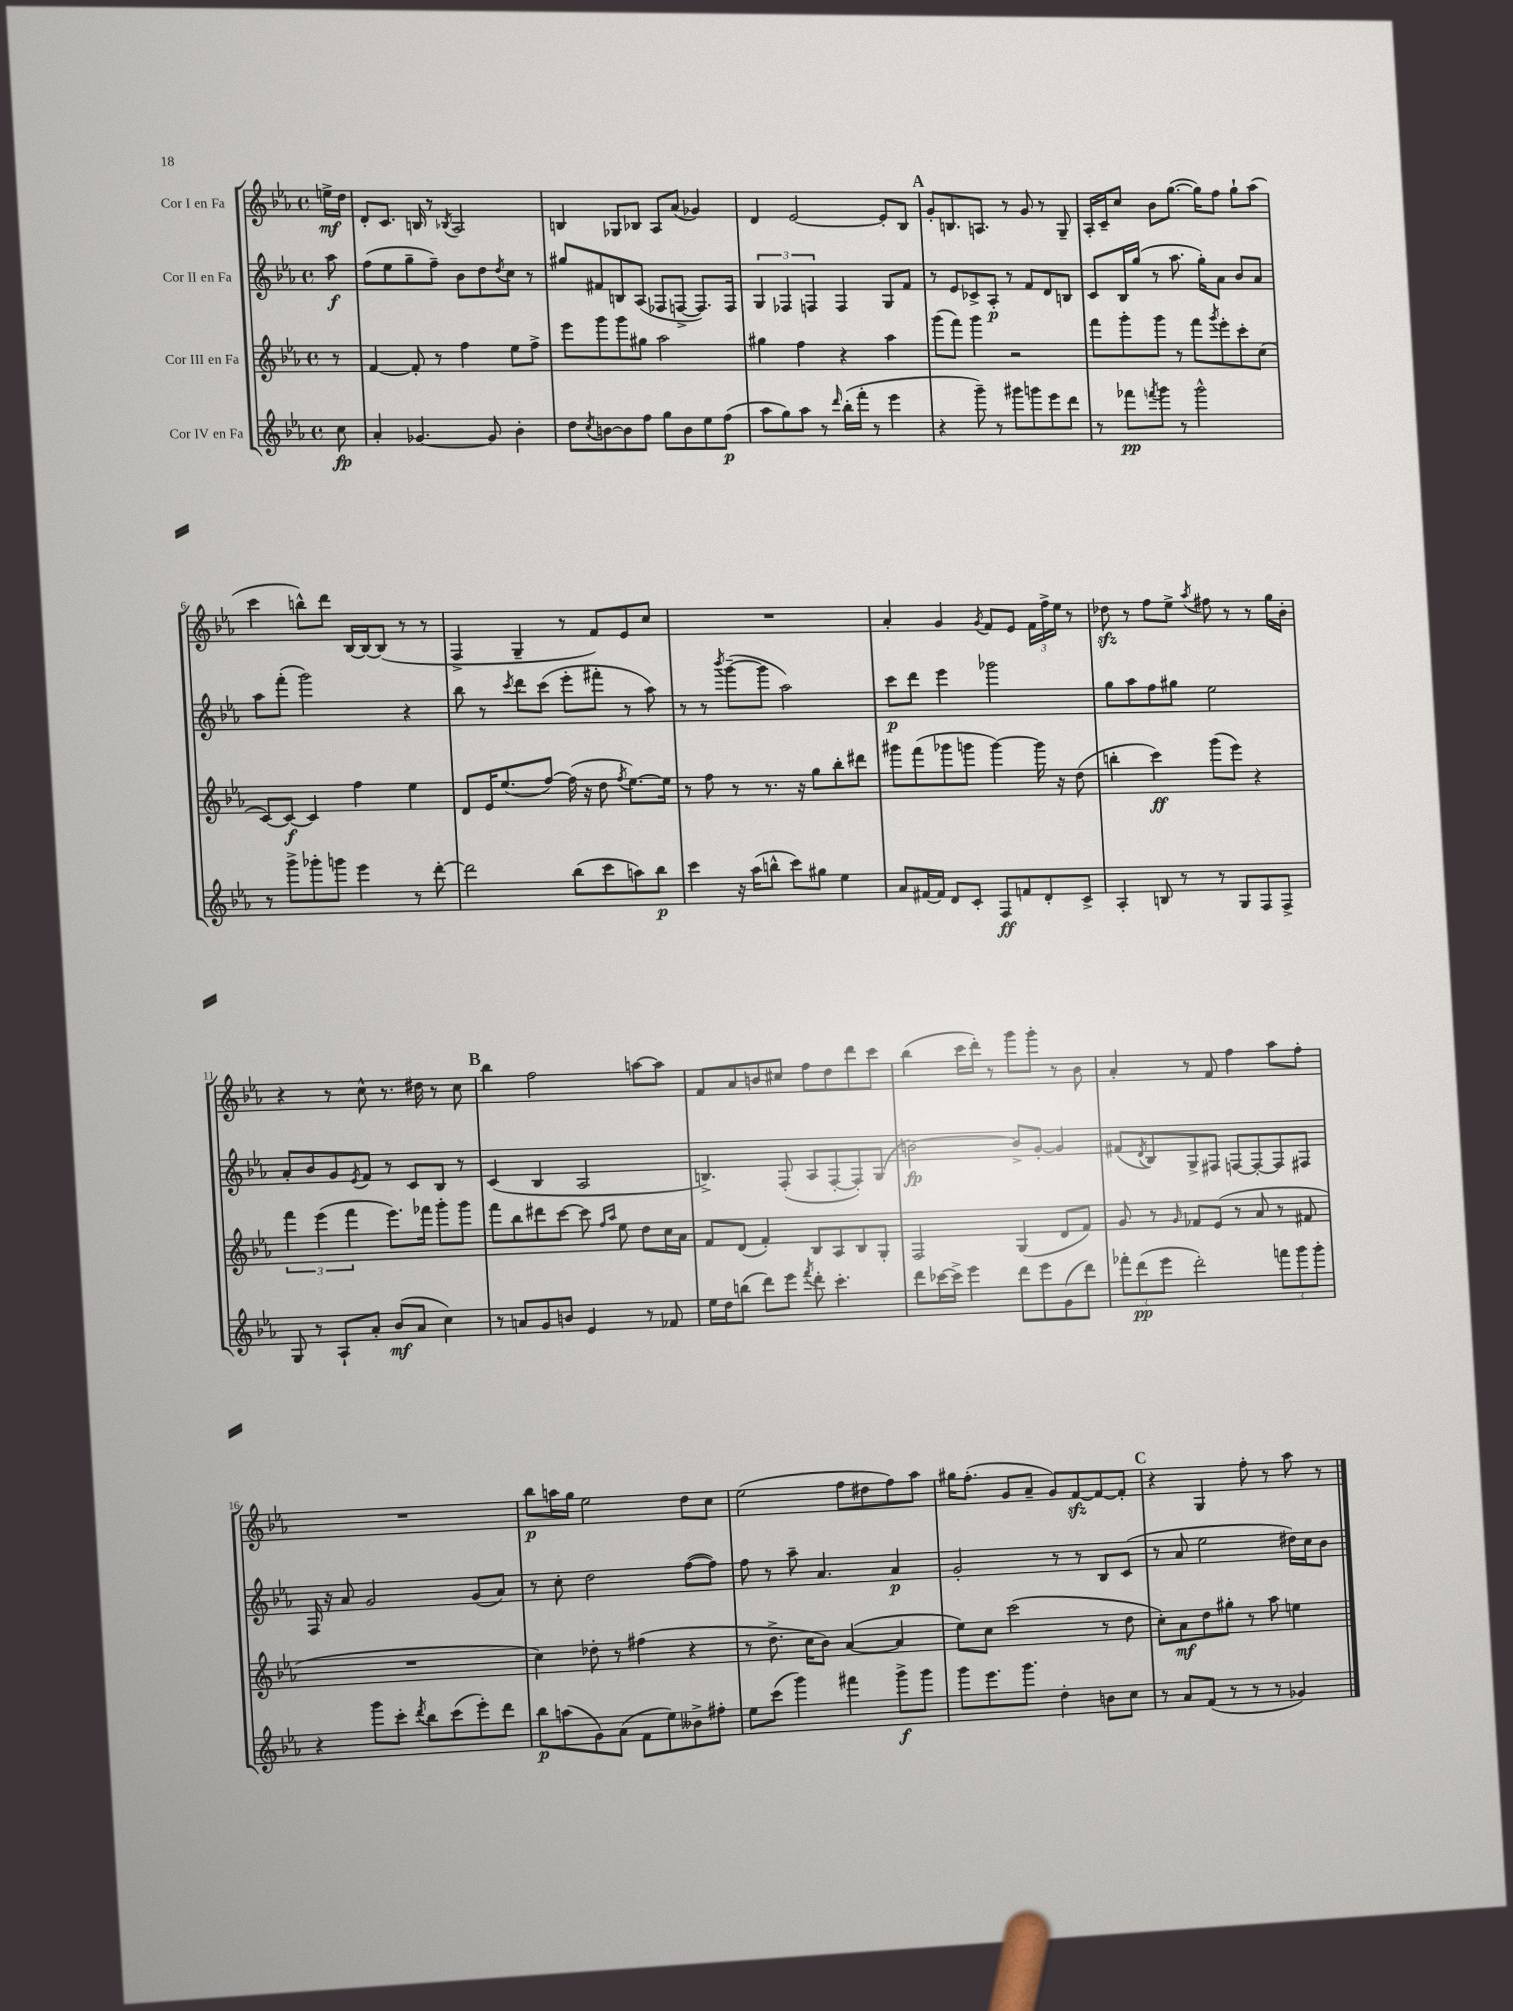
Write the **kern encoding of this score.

**kern	**dynam	**kern	**dynam	**kern	**dynam	**kern	**dynam
*part4	*part4	*part3	*part3	*part2	*part2	*part1	*part1
*staff4	*staff4	*staff3	*staff3	*staff2	*staff2	*staff1	*staff1
*I"Cor IV en Fa	*	*I"Cor III en Fa	*	*I"Cor II en Fa	*	*I"Cor I en Fa	*
*clefG2	*	*clefG2	*	*clefG2	*	*clefG2	*
*k[b-e-a-]	*	*k[b-e-a-]	*	*k[b-e-a-]	*	*k[b-e-a-]	*
*M4/4	*	*M4/4	*	*M4/4	*	*M4/4	*
*met(c)	*	*met(c)	*	*met(c)	*	*met(c)	*
=	=	=	=	=	=	=	=
8cc\	fp	8r	.	8aa-\	f	16een^\LL	mf
.	.	.	.	.	.	16dd\JJ	.
=1	=1	=1	=1	=1	=1	=1	=1
4a-'/	.	[4f/	.	(8ff\L	.	8d'/L	.
.	.	.	.	8ee-\	.	8.c/J	.
[4.g-X/	.	8f'/]	.	8gg~\	.	.	.
.	.	.	.	.	.	16Bn/	.
.	.	8r	.	8ff~\J)	.	8r	.
.	.	.	.	.	.	8qB-X/	.
.	.	4ff\	.	8b-\L	.	2A-/	.
8g-/]	.	.	.	8dd\	.	.	.
.	.	.	.	8qdd/	.	.	.
4b-'\	.	8ee-\L	.	8cc\J	.	.	.
.	.	8ff^\J	.	8r	.	.	.
=2	=2	=2	=2	=2	=2	=2	=2
8dd\L	.	8eee-\L	.	8gg#X/L	.	4Bn/	.
8qcc/	.	.	.	.	.	.	.
[8bn\	.	8ggg\	.	8f#X/	.	.	.
8b\]	.	8ggg\	.	8Bn/	.	8G-X/L	.
8ff\J	.	8gg#X\J	.	(8A-/J	.	8B-X/J	.
8gg\L	.	2aa-\	.	8F-X/L	.	8A-/L	.
8b\	.	.	.	[8Fn^/J	.	(8a-/J	.
8ee-\	.	.	.	8.F/L])	.	4g-X/)	.
(8ff\J	p	.	.	.	.	.	.
.	.	.	.	16F/Jk	.	.	.
=3	=3	=3	=3	=3	=3	=3	=3
8aa-\L	.	4gg#X\	.	6G/	.	4d/	.
8gg\)	.	.	.	.	.	.	.
.	.	.	.	6F-X/	.	.	.
8aa-\J	.	4ff\	.	.	.	[2e-/	.
.	.	.	.	6Fn/	.	.	.
8r	.	.	.	.	.	.	.
16qqddd/	.	.	.	.	.	.	.
(16bb-'\LL	.	4r	.	4F/	.	.	.
16fff'\JJ	.	.	.	.	.	.	.
8r	.	.	.	.	.	.	.
4eee-\	.	4aa-\	.	8G/L	.	8e-'/L]	.
.	.	.	.	8f/J	.	8B-/J	.
!!LO:REH:place=s1:t=A
=4	=4	=4	=4	=4	=4	=4	=4
4r	.	(8ggg\L	.	8r	.	8g'/L	.
.	.	8fff\J)	.	8e-/L	.	8.Bn/	.
8ggg~\)	.	4ggg\	.	8c-X^/	.	.	.
.	.	.	.	.	.	8.An/J	.
8r	.	.	.	8A-'/J	p	.	.
8ggg#X\L	.	2r	.	8r	.	8r	.
8gggn\	.	.	.	8f/L	.	8g/	.
8eee-\	.	.	.	8d/	.	8r	.
8ddd\J	.	.	.	8Bn/J	.	8G~/	.
=5	=5	=5	=5	=5	=5	=5	=5
8r	.	8fff\L	.	8c/L	.	16A-'/LL	.
.	.	.	.	.	.	16c~/J	.
8fff-X\L	pp	8ggg'\	.	16B-/L	.	8cc/J	.
.	.	.	.	(16gg/JJ	.	.	.
8qfffn/	.	.	.	.	.	.	.
8ggg\J	.	8ggg\J	.	8r	.	8b-\L	.
8r	.	8r	.	8.aa-\	.	([8.gg\J	.
2ggg^^\	.	8fff\L	.	.	.	.	.
.	.	.	.	16gg'\KL)	.	16gg\KL])	.
.	.	8qggg/	.	.	.	.	.
.	.	8eee-'\	.	8a-\J	.	8ff\J	.
.	.	8ccc'\	.	8b-/L	.	8gg`\L	.
.	.	(8cc\J	.	8a-/J	.	(8aa-\J	.
!!LO:LB:g=z
=6	=6	=6	=6	=6	=6	=6	=6
8r	.	[8c/L)	.	8aa-\L	.	4ccc\	.
8ggg^\L	.	8c/J_	f	(8fff'\J	.	.	.
8ggg-X'\	.	4c/]	.	2ggg\)	.	8bbn^^\L)	.
8gggn\J	.	.	.	.	.	8ddd\J	.
4eee-\	.	4ff\	.	.	.	[16B-/LL	.
.	.	.	.	.	.	16B-/J_	.
.	.	.	.	.	.	(8B-/J]	.
8r	.	4ee-\	.	4r	.	8r	.
[8ddd'\	.	.	.	.	.	8r	.
=7	=7	=7	=7	=7	=7	=7	=7
2ddd\]	.	8d/L	.	8bb-\	.	4F^/	.
.	.	16e-/K	.	8r	.	.	.
.	.	(8.ee-/	.	.	.	.	.
.	.	.	.	8qccc/	.	.	.
.	.	.	.	8ddd\L	.	4G~/	.
.	.	[8ff/J)	.	(8ccc\J	.	.	.
(8bb-\L	.	(16ff\]	.	8eee-'\L	.	8r	.
.	.	16r	.	.	.	.	.
8ccc\	.	8dd\	.	8fff#X'\J	.	8f/L)	.
.	.	8qff/	.	.	.	.	.
8aan\)	.	[8.ee-\L)	.	8r	.	8e-/	.
8bb-\J	p	.	.	8aa-\)	.	8cc/J	.
.	.	16ee-\Jk]	.	.	.	.	.
=8	=8	=8	=8	=8	=8	=8	=8
4ccc\	.	8r	.	8r	.	1r	.
.	.	8ff\	.	8r	.	.	.
.	.	.	.	8qbbb-/	.	.	.
16r	.	8r	.	([8ggg~\L	.	.	.
(16aa-\KL	.	.	.	.	.	.	.
8bbn^^\J	.	8.r	.	8ggg\J]	.	.	.
8ccc\L)	.	.	.	2aa-\)	.	.	.
.	.	16r	.	.	.	.	.
8gg#X\J	.	8gg\L	.	.	.	.	.
4ee-\	.	8bb-'\	.	.	.	.	.
.	.	8ddd#X\J	.	.	.	.	.
=9	=9	=9	=9	=9	=9	=9	=9
8a-/L	.	8ggg#X\L	.	8ccc\L	p	4a-'/	.
[16f#X/L	.	(8fff\	.	8ddd\J	.	.	.
16f#/JJ]	.	.	.	.	.	.	.
8d/L	.	8ggg-X\	.	4eee-\	.	4g/	.
8c'/J	.	8gggn\J	.	.	.	.	.
.	.	.	.	.	.	8qg/	.
8F/L	ff	[4ggg\)	.	2ggg-X\	.	8f/L	.
8fn/	.	.	.	.	.	8e-/J	.
8d'/	.	16ggg\]	.	.	.	24f\LL	.
.	.	.	.	.	.	24ff^\	.
.	.	16r	.	.	.	.	.
.	.	.	.	.	.	24ee-\JJ	.
8c^/J	.	(8dd\	.	.	.	8r	.
=10	=10	=10	=10	=10	=10	=10	=10
4A-'/	.	4bbn'\	.	8gg\L	.	8dd-Xzz\	.
.	.	.	.	8aa-\	.	8r	.
8Bn/	.	4ccc\)	ff	8ff\	.	8ff\L	.
8r	.	.	.	8gg#X\J	.	8ee-^\J	.
.	.	.	.	.	.	8qaa-/	.
8r	.	(8ggg\L	.	2ee-\	.	8ff#X\	.
8G/L	.	8eee-\J)	.	.	.	8r	.
8F/	.	4r	.	.	.	8r	.
8F^/J	.	.	.	.	.	16gg\LL	.
.	.	.	.	.	.	16b-'\JJ	.
!!LO:LB:g=z
=11	=11	=11	=11	=11	=11	=11	=11
8G/	.	6fff\	.	8a-'/L	.	4r	.
8r	.	.	.	8b-/	.	.	.
.	.	(6eee-\	.	.	.	.	.
8A-`/L	.	.	.	8g/	.	8r	.
.	.	6fff\	.	.	.	.	.
.	.	.	.	8qe-/	.	.	.
8a-'/J	.	.	.	8f/J	.	8cc^^\	.
(8b-/L	mf	8.eee-\L)	.	8r	.	8.r	.
8a-/J	.	.	.	8c/L	.	.	.
.	.	16fff-X\Jk	.	.	.	16dd#X\	.
4cc\)	.	8ggg'\L	.	8B-/J	.	8r	.
.	.	8ggg\J	.	8r	.	8cc\	.
!!LO:REH:place=s1:t=B
=12	=12	=12	=12	=12	=12	=12	=12
8r	.	8fff\L	.	(4c/	.	4bb-\	.
8an/L	.	8bb-\	.	.	.	.	.
8g/	.	8ddd#X\	.	4B-/	.	2ff\	.
8bn/J	.	[8ccc\J	.	.	.	.	.
4e-/	.	8ccc\]	.	2A-/	.	.	.
.	.	16qqff/LL	.	.	.	.	.
.	.	16qqaa-/JJ	.	.	.	.	.
.	.	8ee-\	.	.	.	.	.
8r	.	8dd\L	.	.	.	[8aan\L	.
8f-X/	.	16cc\L	.	.	.	8aa\J]	.
.	.	16a-\JJ	.	.	.	.	.
=13	=13	=13	=13	=13	=13	=13	=13
16ee-\LL	.	8f/L	.	4.Bn^/)	.	8f/L	.
16dd\J	.	.	.	.	.	.	.
(8bbn\J	.	(8d/J	.	.	.	8a-/	.
8ddd\L)	.	4f'/)	.	.	.	8bn/	.
8eee-\J	.	.	.	(8F'/	.	8cc#X/J	.
8qfff/	.	.	.	.	.	.	.
8ddd'\	.	8B-/L	.	8A-/L	.	8ff\L	.
4.ccc'\	.	8A-/	.	[8F'/	.	8dd\	.
.	.	8B-/	.	8F'/])	.	8ddd\	.
.	.	8G'/J	.	(8G/J	.	8ccc\J	.
=14	=14	=14	=14	=14	=14	=14	=14
8ddd\L	.	2F/	.	[2bn\)	fp	(4bb-\	.
[16ccc-X\L	.	.	.	.	.	.	.
16ccc-^\JJ]	.	.	.	.	.	.	.
4eee-\	.	.	.	.	.	16ccc\LL	.
.	.	.	.	.	.	16ddd'\JJ)	.
.	.	.	.	.	.	8r	.
8ddd\L	.	(4G/	.	8b^/L]	.	8ggg\L	.
8eee-\	.	.	.	[8g'/J	.	8ggg'\J	.
(8g\	.	8d/L	.	4g/]	.	8r	.
8ddd\J)	.	8f/J)	.	.	.	8b-\	.
=15	=15	=15	=15	=15	=15	=15	=15
12fff-X'\L	.	8g/	.	(8f#X/L	.	4a-'/	.
(12ddd\	pp	.	.	.	.	.	.
.	.	.	.	8qd/	.	.	.
.	.	8r	.	8B-/)	.	.	.
12eee-\J	.	.	.	.	.	.	.
.	.	16qqg/	.	.	.	.	.
2ddd'\)	.	8f-X/L	.	8G^/	.	8r	.
.	.	(8e-/J	.	8F#X/J	.	8f/	.
.	.	8r	.	[8Fn/L	.	4ff\	.
.	.	8a-/	.	8F'/_	.	.	.
12fffn\L	.	8r	.	8F/]	.	8aa-\L	.
12ggg\	.	.	.	.	.	.	.
.	.	8f#X/	.	8F#X/J	.	8ff'\J	.
12ggg'\J	.	.	.	.	.	.	.
!!LO:LB:g=z
=16	=16	=16	=16	=16	=16	=16	=16
4r	.	1r	.	16F/	.	1r	.
.	.	.	.	16r	.	.	.
.	.	.	.	8a-/	.	.	.
8ggg\L	.	.	.	2g/	.	.	.
8ccc'\J	.	.	.	.	.	.	.
8qddd/	.	.	.	.	.	.	.
8bb-\L	.	.	.	.	.	.	.
(8ccc\	.	.	.	.	.	.	.
8eee-'\)	.	.	.	(8g/L	.	.	.
8ddd\J	.	.	.	8a-/J)	.	.	.
=17	=17	=17	=17	=17	=17	=17	=17
8bb-\L	p	4cc\)	.	8r	.	8bb-\L	p
(8aan\	.	.	.	8cc'\	.	16aan\L	.
.	.	.	.	.	.	16gg\JJ	.
8g\)	.	8dd-X'\	.	2dd\	.	2ee-\	.
(8a-\J	.	8r	.	.	.	.	.
8f\L	.	(4ff#X\	.	.	.	.	.
8ee-\)	.	.	.	.	.	.	.
8b--X^\	.	4r	.	([8ff\L	.	8dd\L	.
8ff#X'\J	.	.	.	8ff\J])	.	8cc\J	.
=18	=18	=18	=18	=18	=18	=18	=18
8ee-\L	.	8r	.	8ff\	.	(2ee-\	.
(8ccc\J	.	8.dd^\	.	8r	.	.	.
4ggg\)	.	.	.	8aa-~\	.	.	.
.	.	16cc\KL	.	.	.	.	.
.	.	8b-\J)	.	4.a-/	.	.	.
4fff#X\	.	([4a-/	.	.	.	8ff\L	.
.	.	.	.	.	.	8dd#X\	.
8ggg^\L	f	4a-/]	.	4a-/	p	8ff\)	.
8ggg\J	.	.	.	.	.	8aa-\J	.
=19	=19	=19	=19	=19	=19	=19	=19
8ggg\L	.	8ee-\L)	.	2g'/	.	16gg#X\KL	.
.	.	.	.	.	.	(8.ff'\J	.
8.eee-\	.	8cc\J	.	.	.	.	.
.	.	(2ccc\	.	.	.	8g/L	.
8.ggg\J	.	.	.	.	.	.	.
.	.	.	.	.	.	8a-~/J	.
4dd'\	.	.	.	8r	.	8g/L)	.
.	.	.	.	8r	.	[8fzz/	.
8bn\L	.	8r	.	8B-/L	.	8f/_	.
8cc\J	.	8dd\	.	(8c/J	.	8f'/J]	.
!!LO:REH:place=s1:t=C
=20	=20	=20	=20	=20	=20	=20	=20
8r	.	8cc'\L)	.	8r	.	4r	.
8a-/L	.	8a-\	mf	8a-/	.	.	.
(8f/J	.	8dd\	.	2ee-\	.	4G/	.
8r	.	8gg#X'\J	.	.	.	.	.
8r	.	8r	.	.	.	8ff'\	.
8r	.	8aa-\	.	.	.	8r	.
4g-X/)	.	4een\	.	16dd#X\LL)	.	8aa-\	.
.	.	.	.	16cc\J	.	.	.
.	.	.	.	8b-\J	.	8r	.
==	==	==	==	==	==	==	==
*-	*-	*-	*-	*-	*-	*-	*-
